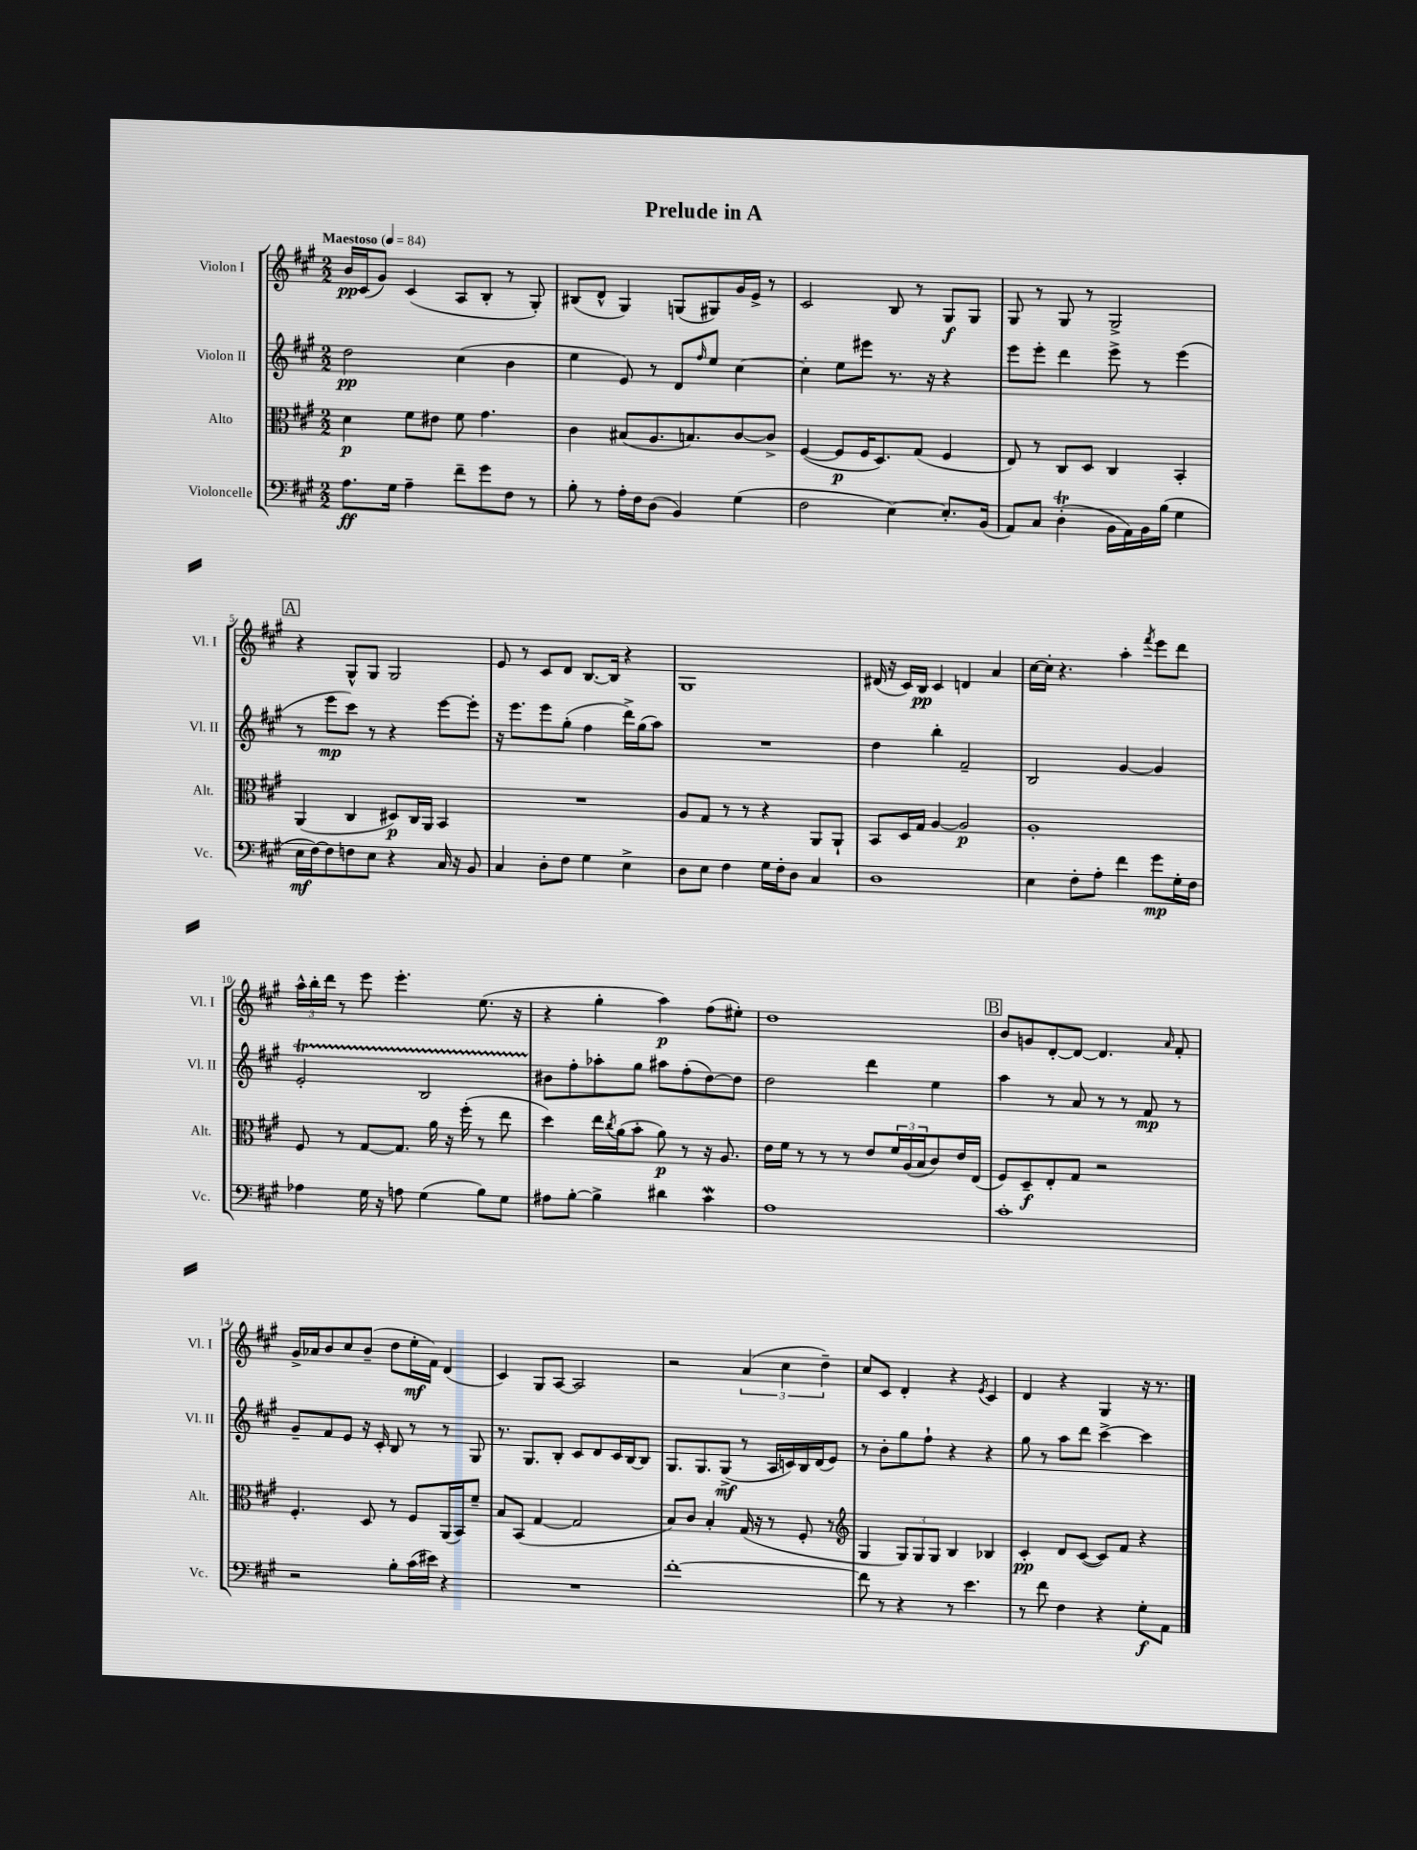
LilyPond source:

\header { title = "Prelude in A" }
<<
\new StaffGroup <<
\new Staff = "s0" \with { instrumentName = "Violon I" shortInstrumentName = "Vl. I" } {
    \clef treble \key a \major \numericTimeSignature \time 2/2 \tempo "Maestoso" 4 = 84
    b'16\pp cis'16( gis'8) cis'4( a8 b8-. r8 gis8-.) |
    bis8( d'8-^ gis4) g8( gis8) gis'16 e'16-> r8 |
    cis'2 b8 r8 gis8\f gis8 |
    gis8 r8 gis8 r8 gis2-> |
    \mark \markup { \box "A" } r4 gis8-^ gis8 gis2 |
    e'8 r8 cis'8 d'8 b8.~ b16 r4 |
    gis1 |
    dis'16( r16 cis'16) b16\pp cis'4 d'4 a'4 |
    cis''16~ cis''16-. r4. a''4-. \acciaccatura { fis'''8 } e'''8 d'''8 |
    \tuplet 3/2 { a''16-^ b''16-. d'''16 } r8 e'''8 e'''4.-. e''8.( r16 |
    r4 gis''4-. a''4\p) fis''8( eis''8-.) |
    d''1 |
    \mark \markup { \box "B" } b'8 g'8 d'8~-. d'8~ d'4. \grace { a'16 } fis'8-. |
    gis'16-> aes'16 b'8 cis''8 b'8--( d''8 e''16-.\mf fis'16) d'4( |
    cis'4) gis8 a8~ a2 |
    r2 \tuplet 3/2 { a'4( cis''4 d''4--) } |
    cis''8 cis'8 d'4-. r4 \acciaccatura { e'8 } cis'4 |
    d'4 r4 gis4 r16 r8. \bar "|." |
}
\new Staff = "s1" \with { instrumentName = "Violon II" shortInstrumentName = "Vl. II" } {
    \clef treble \key a \major \numericTimeSignature \time 2/2
    d''2\pp cis''4( b'4 |
    e''4 e'8) r8 d'8 \grace { fis''16 } e''8 cis''4~ |
    cis''4-. e''8 eis'''8 r8. r16 r4 |
    e'''8 e'''8-. d'''4 e'''8-> r8 e'''4( |
    \mark \markup { \box "A" } r8 e'''8\mp cis'''8) r8 r4 e'''8~ e'''8-. |
    r16 e'''8. e'''8 gis''8-.( fis''4 d'''16->) gis''16( a''8) |
    R1 |
    d''4 b''4-. fis'2-- |
    b2 gis'4~ gis'4 |
    e'2-.\startTrillSpan b2 |
    bis'8\stopTrillSpan fis''8-. aes''8-. gis''8 ais''8 fis''8-.( d''8~) d''8 |
    d''2 d'''4 e''4 |
    \mark \markup { \box "B" } a''4 r8 a'8 r8 r8 fis'8\mp r8 |
    gis'8-- fis'8 e'8 r16 cis'16-. b8 r8 r8 gis8 |
    r8. gis8. b8-. cis'8 d'8 cis'16 b16~ b8 |
    gis8. gis8. gis8->\mf( r8 a16 c'16) b16 d'16( e'8) |
    r8 b'8-. gis''8 fis''8-! r4 r4 |
    gis''8 r8 a''8 d'''8 cis'''4~-> cis'''4 \bar "|." |
}
\new Staff = "s2" \with { instrumentName = "Alto" shortInstrumentName = "Alt." } {
    \clef alto \key a \major \numericTimeSignature \time 2/2
    d'4\p fis'8 eis'8 fis'8 gis'4. |
    cis'4 bis8( a8. b8.) cis'8~ cis'8-> |
    fis4~( fis8\p fis16 d8.) gis8( fis4 |
    e8) r8 cis8 d8 cis4 b,4-. |
    \mark \markup { \box "A" } a,4( cis4 dis8\p) cis16 a,16 b,4 |
    R1 |
    a8 gis8 r8 r8 r4 a,8 a,8-! |
    b,8 d16 gis16 a4~ a2\p |
    a1-. |
    fis8 r8 gis8~ gis8. a'16 r16 fis''16-.( r8 e''8 |
    d''4) e''16 \acciaccatura { cis''8 } a'16( b'8-. a'8\p) r8 r16 a8. |
    e'16 fis'16 r8 r8 r8 e'8 \tuplet 3/2 { fis'16 a16( b16 } cis'8) e'16 e16( |
    \mark \markup { \box "B" } fis8) d8--\f e8-. gis8 r2 |
    fis4.-. d8 r8 fis8 a,16( b,16) fis'8-- |
    b8 b,8( gis4~ gis2 |
    b8) cis'8 b4-. gis16( r16 r8 fis8-. r8 |
    \clef treble gis4 \tuplet 3/2 { gis8) gis8 gis8 } b4 bes4 |
    cis'4-.\pp d'8 cis'8~( cis'8) fis'8 r4 \bar "|." |
}
\new Staff = "s3" \with { instrumentName = "Violoncelle" shortInstrumentName = "Vc." } {
    \clef bass \key a \major \numericTimeSignature \time 2/2
    a8.\ff gis16 a4-- fis'8-- gis'8 fis8 r8 |
    b8-. r8 a16-. fis16 d8( b,4) gis4( |
    fis2 e4~) e8.-. b,16( |
    a,8) cis8 d4-.\trill( b,16 a,16) b,16 b16( gis4 |
    \mark \markup { \box "A" } e16\mf fis16~) fis8 f8 e8 r4 cis16 r16 b,8 |
    cis4 d8-. fis8 gis4 e4-> |
    d8 e8 fis4 gis16 fis16-. d8 cis4 |
    d1 |
    e4 fis8-. a8-. fis'4 gis'8\mp gis16-. fis16 |
    aes4 gis16 r16 a8 gis4( b8) gis8 |
    ais8 b8~-. b4-> dis'4 cis'4\mordent |
    a1 |
    \mark \markup { \box "B" } cis'1-. |
    r2 b8-. cis'16( eis'16) r4 |
    R1 |
    fis'1~-. |
    fis'8 r8 r4 r8 e'4. |
    r8 fis'8 fis4 r4 gis8-.\f a,8 \bar "|." |
}
>>
>>
